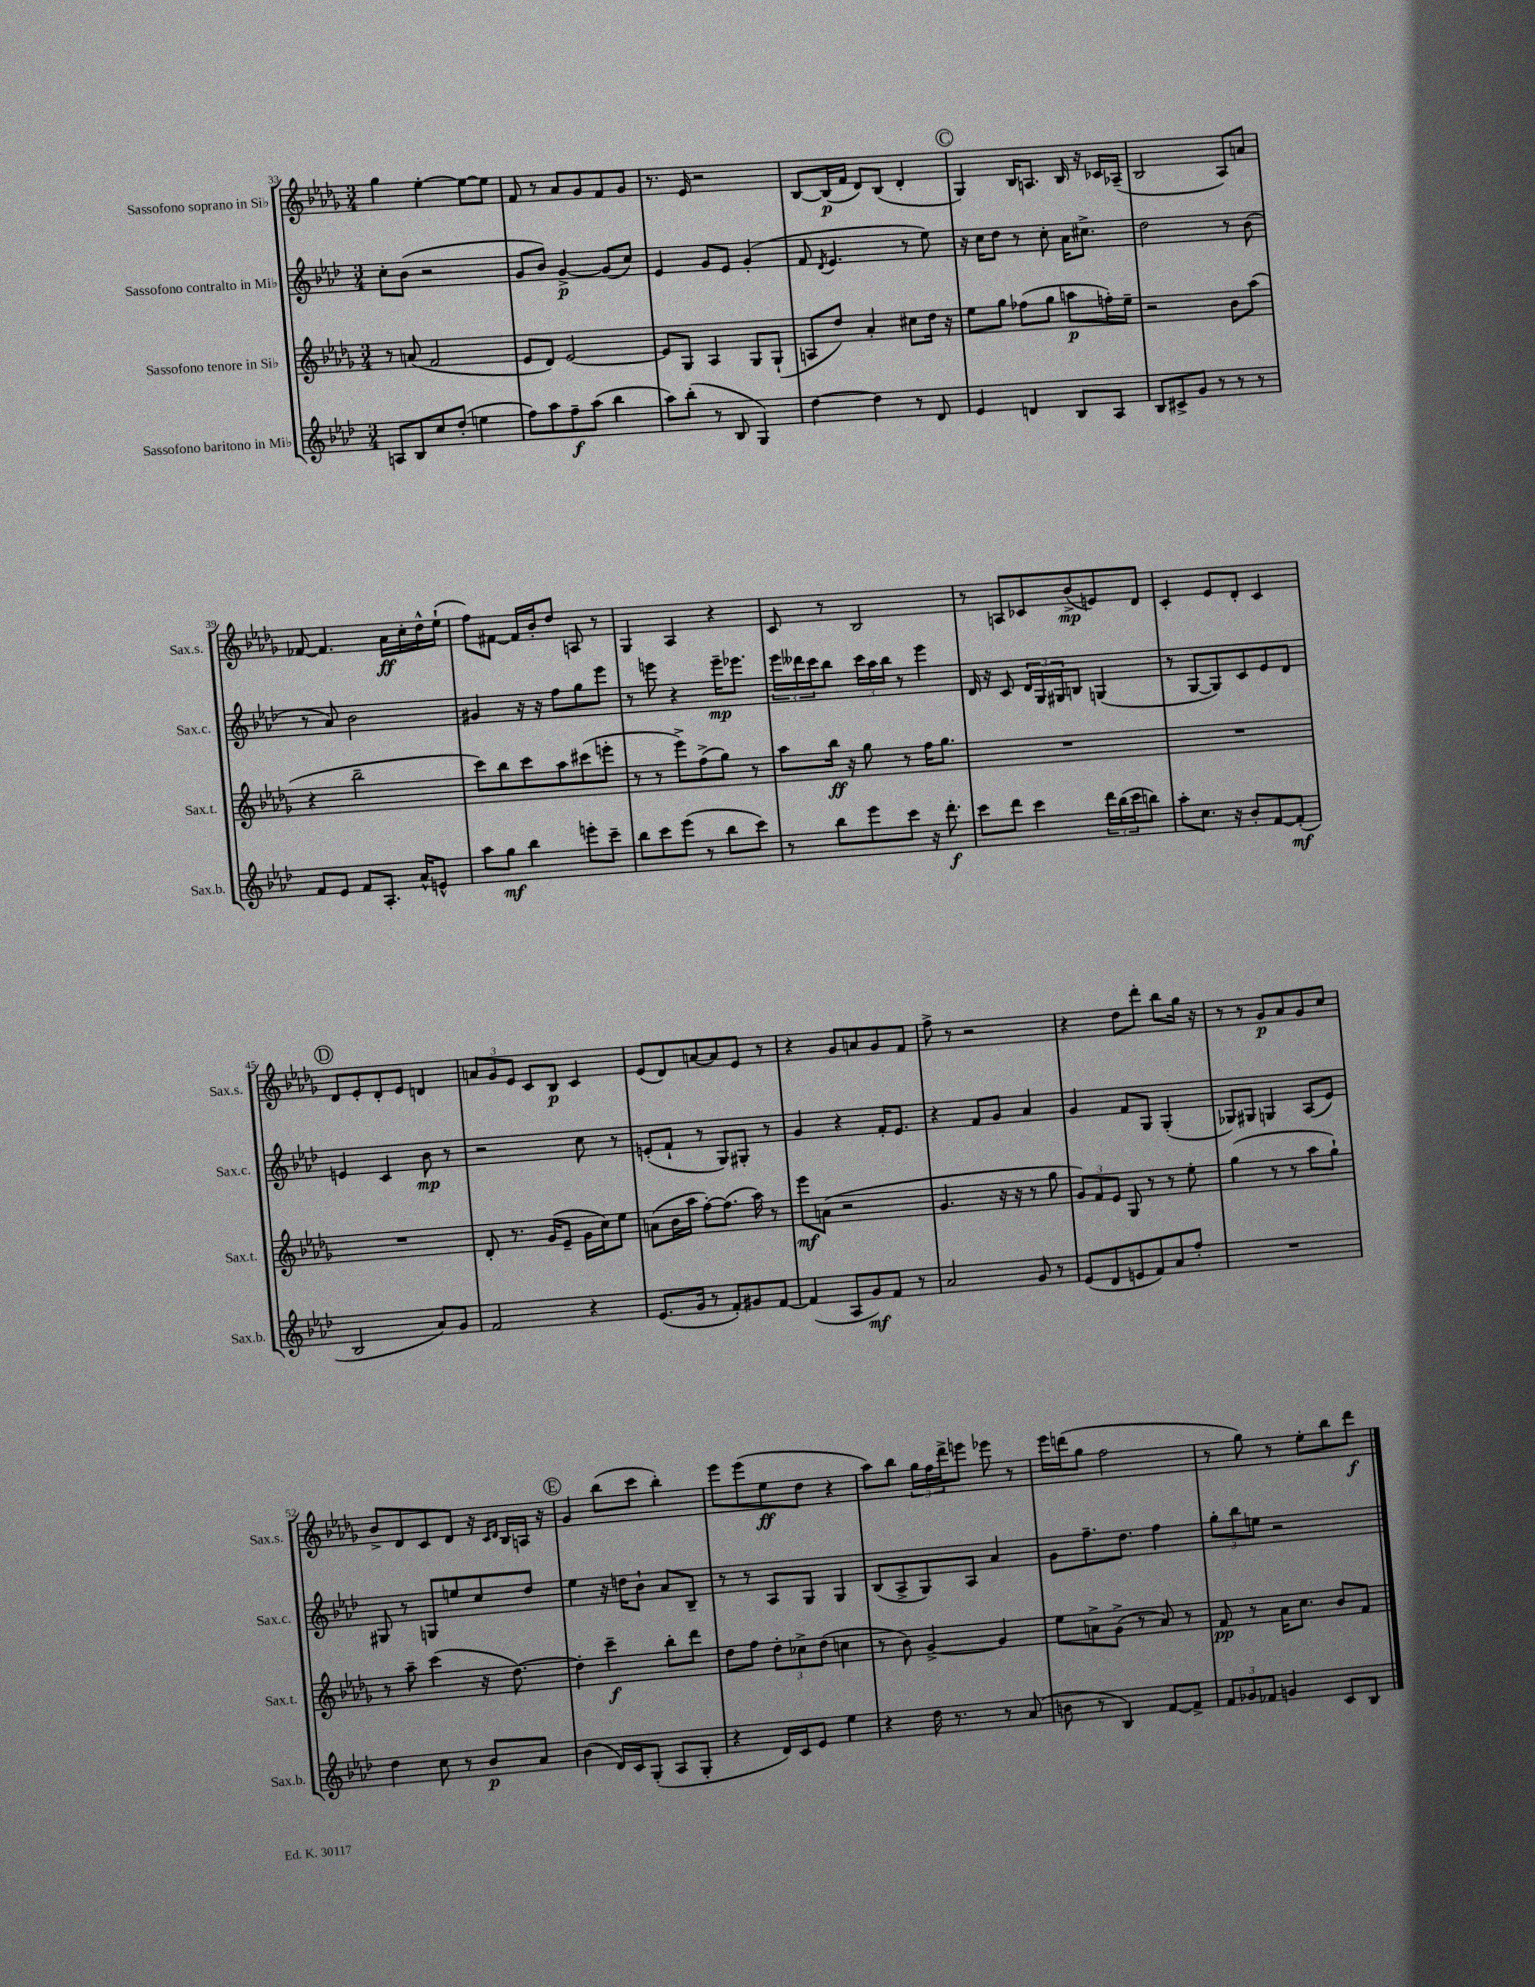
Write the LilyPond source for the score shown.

<<
\new StaffGroup <<
\new Staff = "s0" \with { instrumentName = "Sassofono soprano in Sib" shortInstrumentName = "Sax.s." } {
    \clef treble \key des \major \numericTimeSignature \time 3/4
    ges''4 ees''4~-. ees''8~ ees''8 |
    f'8 r8 aes'8 ges'8 f'8 ges'8 |
    r8. ees'16 r2 |
    bes8~ bes16\p( f'16 des'8) bes8( des'4-. |
    \mark \markup { \circle "C" } ges4) bes16 a8. bes16 r16 ces'16 aes16--( |
    bes2 aes8) a'8 |
    fes'8~ fes'4. aes'16\ff c''16-. des''16-^ ees''16-!( |
    f''8) fis'8~ fis'16 bes'16-. des''8 a8 r8 |
    ges4 aes4 r4 |
    c'8 r8 bes2 |
    r8 a8 ces'8 bes'8->\mp( e'8) des'8 |
    c'4-. ees'8 des'8-. c'4 |
    \mark \markup { \circle "D" } des'8 ees'8-. des'8-. ees'8 d'4 |
    \tuplet 3/2 { a'8 ges'8 ees'8 } c'8 bes8\p c'4 |
    ees'8( des'8) a'8~ a'8 ees'8 r8 |
    r4 ges'8 a'8 ges'8 f'8 |
    f''8-> r8 r2 |
    r4 des''8 des'''8-. bes''8 ges''16 r16 |
    r8 r8 ges'8\p aes'8 ges'8 c''8 |
    bes'8-> des'8 c'8 des'8 r16 \grace { c'16 des'16 } bes16 a16 r16 |
    \mark \markup { \circle "E" } ges'4 bes''8( c'''8 bes''4-.) |
    ees'''8 ees'''8( ees''8\ff des''8 r4 |
    aes''8) bes''8 \tuplet 3/2 { ges''16 f''16 des'''16-> } e'''8 ees'''8 r8 |
    ees'''16 d'''16( ges''8 f''2 |
    r8 ges''8) r8 ees''8-. bes''8 des'''8\f \bar "|." |
}
\new Staff = "s1" \with { instrumentName = "Sassofono contralto in Mib" shortInstrumentName = "Sax.c." } {
    \clef treble \key aes \major \numericTimeSignature \time 3/4
    c''8-. bes'8( r2 |
    g'8 bes'8) g'4~->\p g'8( c''8) |
    ees'4 g'8 ees'8 g'4-.( |
    f'8 \acciaccatura { des'8 } ees'4. r8 ees''8) |
    \mark \markup { \circle "C" } r16 c''16 des''8 r8 c''8-. aes'16 cis''8.-> |
    des''2 r8 bes'8( |
    r8 aes'8) bes'2 |
    gis'4 r16 r16 f''8 g''8 ees'''8 |
    r8 e'''8 r4 e'''16--\mp ees'''8. |
    \tuplet 3/2 { ees'''16 deses'''16 c'''16 } bes''8 \tuplet 3/2 { c'''16 aes''16 bes''16 } r8 ees'''4 |
    des'16 r16 c'8 \tuplet 3/2 { des'16 g16 gis16 } b8 g4( |
    r8 g8~ g8) c'8 ees'8 des'8 |
    \mark \markup { \circle "D" } e'4 c'4 bes'8\mp r8 |
    r2 c''8 r8 |
    e'8-.( f'8-! r8 g8) gis8-. r8 |
    g'4 r4 f'16-. ees'8. |
    r4 f'8 g'8 aes'4 |
    g'4 f'8 g8 g4-.( |
    ges8) gis8 g4 aes8( ees'8) |
    gis8 r8 g8 e''8 c''8 des''8 |
    \mark \markup { \circle "E" } ees''4 r16 d''16 bes'8-! aes'8 bes8-- |
    r8 r8 aes8 g8 g4 |
    bes8( aes8-> g8) aes8 aes'4 |
    g'8 f''8.-- des''8. f''4 |
    \tuplet 3/2 { g''8-. bes''8 e''8 } r2 \bar "|." |
}
\new Staff = "s2" \with { instrumentName = "Sassofono tenore in Sib" shortInstrumentName = "Sax.t." } {
    \clef treble \key des \major \numericTimeSignature \time 3/4
    r8 a'8( f'2 |
    ees'8 des'8) ees'2~ |
    ees'8 ges8 aes4 ges8 ges8-!( |
    a8 des''8) aes'4-. cis''8 des''16 r16 |
    \mark \markup { \circle "C" } ees''8 ges''8 fes''8( ges''8 a''8\p f''16-.) ees''16-- |
    r2 bes'8 aes''8( |
    r4 bes''2-- |
    c'''8) bes''8 c'''8 aes''8 cis'''8( e'''8-. |
    r8 r8 ees'''8->) f''8->( ges''8) r8 |
    aes''8 bes''16\ff r16 ges''8 r8 f''16 ges''8. |
    R2. |
    R2. |
    \mark \markup { \circle "D" } R2. |
    des'8-. r8. ges'16( ees'8-- ges'16 c''16) ees''8 |
    a'8( bes'16 aes''16 f''8~-.) f''8.( aes''16) r8 |
    ees'''8\mf a'8( r2 |
    ges'4. r16 r16 r8 ges''8 |
    \tuplet 3/2 { ges'8) f'8 ees'8 } ges8 r8 r8 ees''8-. |
    ges''4( r8 r8 aes''8 ges''8-!) |
    r8 aes''8-- c'''4( r16 des''8.~) |
    \mark \markup { \circle "E" } des''4-. c'''4--\f bes''8-. des'''8 |
    des''8 f''8 \tuplet 3/2 { des''8-. ces''8-> des''8( } c''4 |
    r8 bes'8) ges'4~-> ges'4 |
    ees''8 a'8-> ges'8->( r8 a'8) r8 |
    f'8\pp r8 aes'16 c''8. bes'8 f'8 \bar "|." |
}
\new Staff = "s3" \with { instrumentName = "Sassofono baritono in Mib" shortInstrumentName = "Sax.b." } {
    \clef treble \key aes \major \numericTimeSignature \time 3/4
    a8 bes8 c''8 des''8-.( e''4 |
    f''8) aes''8 f''8--\f aes''8( bes''4 |
    aes''8) bes''8-.( r8 bes8 g4) |
    des''4~ des''4 r8 des'8 |
    \mark \markup { \circle "C" } ees'4 d'4 bes8 aes8 |
    bes8 cis'8-> g'8 r8 r8 r8 |
    f'8 ees'8 f'8 aes8.-. aes'16-^ e'8-^ |
    aes''8 g''8\mf bes''4 e'''8-. c'''8-- |
    bes''8 c'''8 ees'''8( r8 bes''8 c'''8) |
    r8 bes''8 ees'''8 c'''8 r16 des'''8.-.\f |
    c'''8 des'''8 c'''4 \tuplet 3/2 { des'''16 bes''16( c'''16 } b''8) |
    aes''8-. c''8. r16 bes'8-. f'8~ f'8-.\mf( |
    \mark \markup { \circle "D" } bes2 aes'8) g'8 |
    f'2 r4 |
    ees'8.( g'16 r8 f'8-.) gis'8 f'8~ |
    f'4( aes8 g'8\mf) f'8 r8 |
    aes'2 g'8 r8 |
    ees'8( des'8 e'8 f'8) aes'8 f''8-. |
    R2. |
    des''4 c''8 r8 bes'8\p aes'8 |
    \mark \markup { \circle "E" } bes'4( des'16) c'16 g8-.( aes8 g8-. |
    r4 des'16) c'16 ees'8 ees''4 |
    r4 des''16 r8. r8 aes'8( |
    b'8 r8 bes4) f'8~ f'8-> |
    \tuplet 3/2 { f'8 ges'8 fes'8 } g'4 c'8 bes8 \bar "|." |
}
>>
>>
\layout { \context { \Score currentBarNumber = #33 } }
